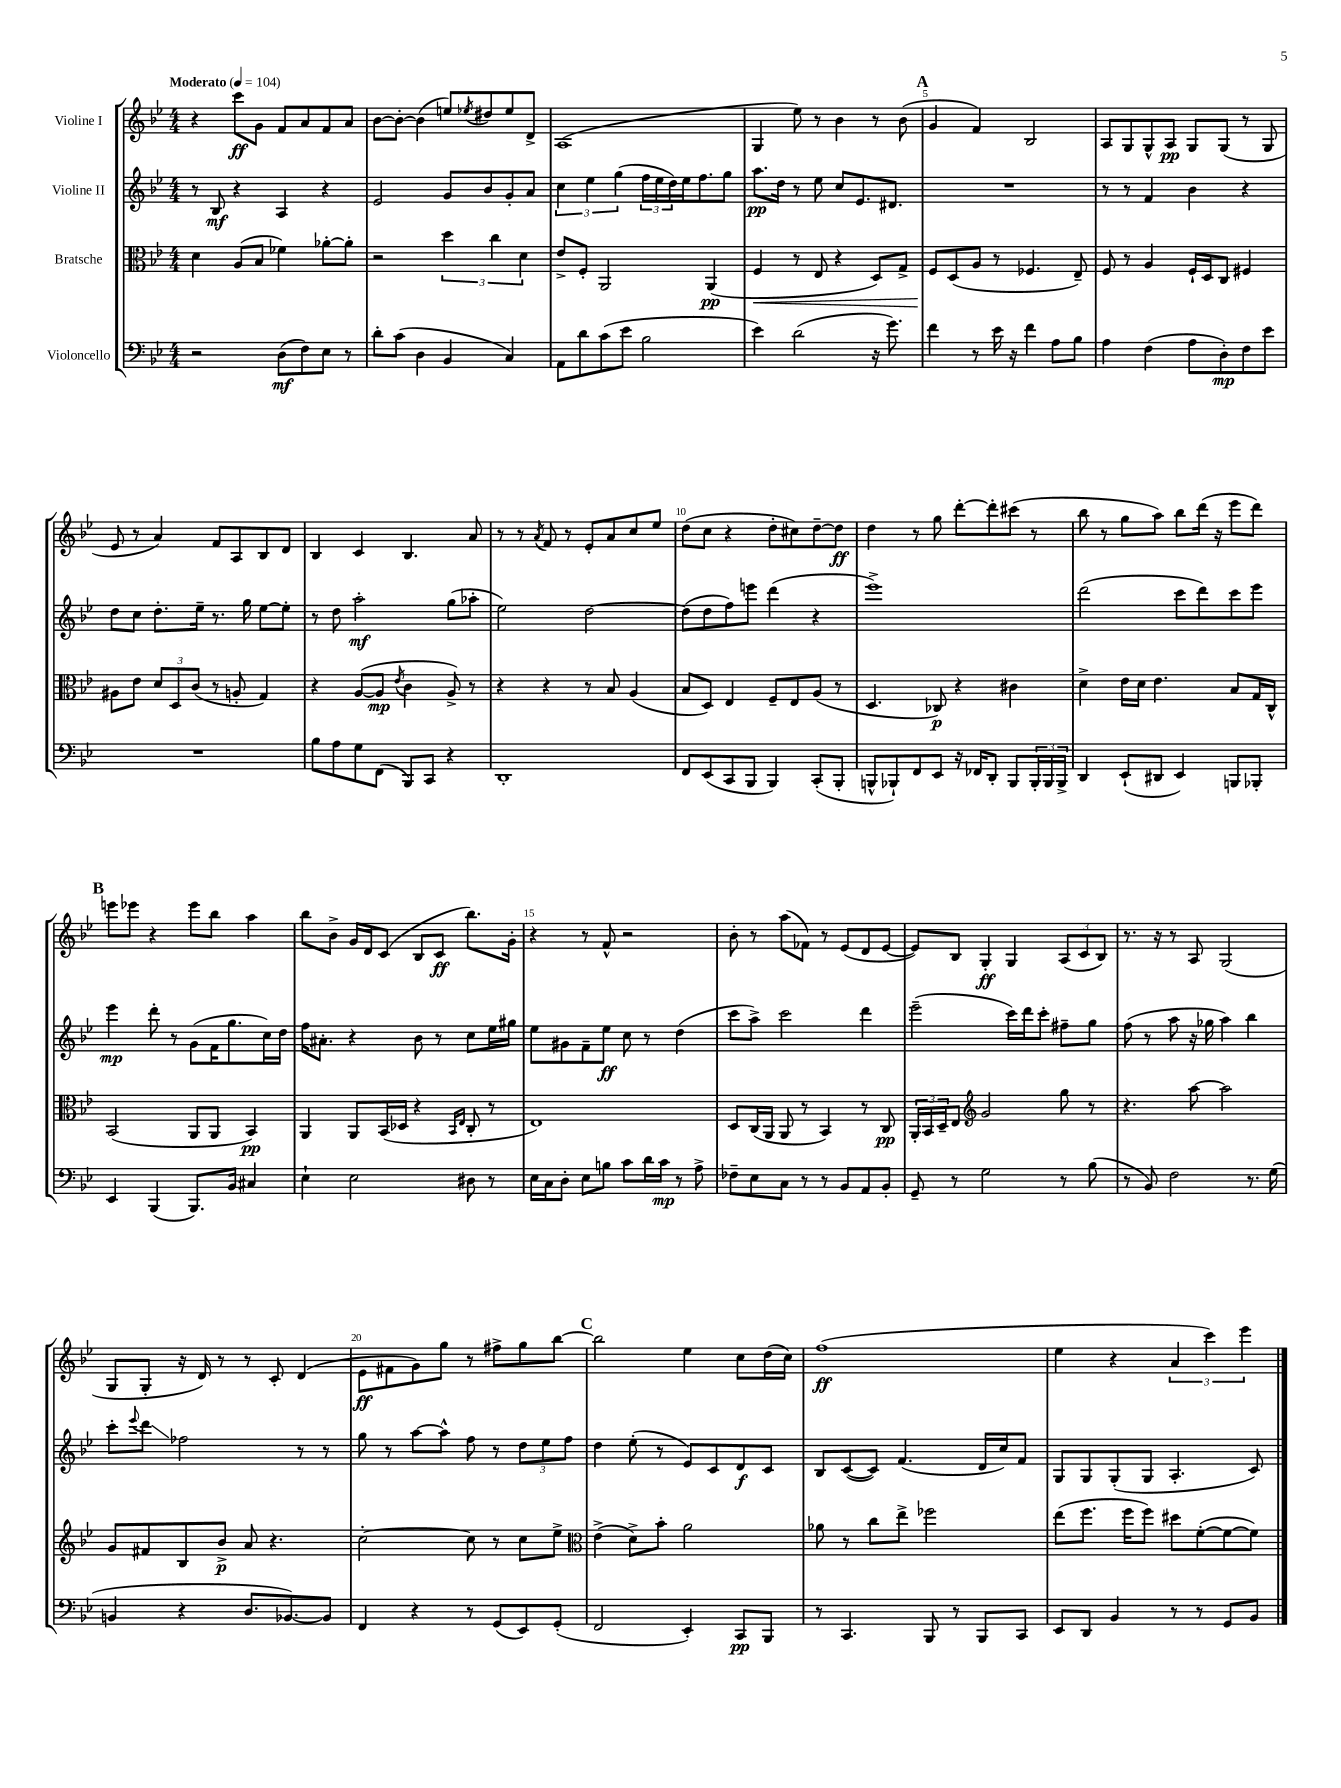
<<
\new StaffGroup <<
\new Staff = "s0" \with { instrumentName = "Violine I" } {
    \clef treble \key bes \major \numericTimeSignature \time 4/4 \tempo "Moderato" 4 = 104
    r4 c'''8\ff g'8 f'8 a'8 f'8 a'8 |
    bes'8~ bes'8~-. bes'4( e''8) \acciaccatura { ees''8 } dis''8 ees''8 d'8-> |
    a1( |
    g4 ees''8) r8 bes'4 r8 bes'8( |
    \mark \markup { \bold "A" } g'4 f'4) bes2 |
    a8 g8 g8-^ a8\pp g8 g8( r8 g8 |
    ees'8 r8 a'4) f'8 a8 bes8 d'8 |
    bes4 c'4 bes4. a'8 |
    r8 r8 \acciaccatura { a'8 } f'8 r8 ees'8-. a'8 c''8 ees''8 |
    d''8( c''8 r4 d''8-. cis''8) d''8~-- d''8\ff |
    d''4 r8 g''8 d'''8~-. d'''8-. cis'''8( r8 |
    bes''8 r8 g''8 a''8) bes''8 d'''16( r16 ees'''8 d'''8) |
    \mark \markup { \bold "B" } e'''8 ees'''8 r4 ees'''8 bes''8 a''4 |
    bes''8 bes'8-> g'16 d'16 c'8( bes8 c'8\ff bes''8.) g'16-. |
    r4 r8 f'8-^ r2 |
    bes'8-. r8 a''8( fes'8) r8 ees'8( d'8 ees'8~ |
    ees'8) bes8 g4-.\ff g4 \tuplet 3/2 { a8( c'8 bes8) } |
    r8. r16 r8 a8 g2( |
    g8 g8-. r16 d'16) r8 r8 c'8-. d'4( |
    ees'8\ff fis'8 g'8) g''8 r8 fis''8-> g''8 bes''8~ |
    \mark \markup { \bold "C" } bes''2 ees''4 c''8 d''16( c''16) |
    f''1\ff( |
    ees''4 r4 \tuplet 3/2 { a'4 c'''4) ees'''4 } \bar "|." |
}
\new Staff = "s1" \with { instrumentName = "Violine II" } {
    \clef treble \key bes \major \numericTimeSignature \time 4/4
    r8 bes8\mf r4 a4 r4 |
    ees'2 g'8 bes'8 g'8-. a'8 |
    \tuplet 3/2 { c''4 ees''4 g''4( } \tuplet 3/2 { f''16 ees''16 d''16) } ees''16 f''8. g''8 |
    a''8.\pp d''16 r8 ees''8 c''8 ees'8. dis'8. |
    \mark \markup { \bold "A" } R1 |
    r8 r8 f'4 bes'4 r4 |
    d''8 c''8 d''8.-. ees''16-- r8. g''16 ees''8~ ees''8-. |
    r8 d''8 a''2-.\mf g''8( aes''8-. |
    ees''2) d''2~ |
    d''8( d''8 f''8) e'''8 d'''4( r4 |
    ees'''1->) |
    d'''2( c'''8 d'''8) c'''8 ees'''8 |
    \mark \markup { \bold "B" } ees'''4\mp d'''8-. r8 g'8( f'16 g''8. c''16) d''16 |
    f''16 ais'8.-. r4 bes'8 r8 c''8 ees''16 gis''16 |
    ees''8 gis'8 f'8-- ees''8\ff c''8 r8 d''4( |
    c'''8 a''8->) c'''2 d'''4 |
    ees'''2--( c'''16) d'''16 c'''8-. fis''8-- g''8 |
    f''8( r8 a''8 r16 ges''16 a''4) bes''4 |
    c'''8-. \appoggiatura { ees'''8 } d'''8\glissando fes''2 r8 r8 |
    g''8 r8 a''8~ a''8-^ f''8 r8 \tuplet 3/2 { d''8 ees''8 f''8 } |
    \mark \markup { \bold "C" } d''4 ees''8-.( r8 ees'8) c'8 d'8\f c'8 |
    bes8 c'8~( c'8) f'4.( d'16 c''16) f'8 |
    g8 g8 g8-.( g8 a4.-. c'8) \bar "|." |
}
\new Staff = "s2" \with { instrumentName = "Bratsche" } {
    \clef alto \key bes \major \numericTimeSignature \time 4/4
    d'4 a8( bes8 fes'4) aes'8~-. aes'8-. |
    r2 \tuplet 3/2 { d''4 c''4 d'4 } |
    ees'8-> f8-. a,2 a,4\pp( |
    f4\< r8 ees8 r4 d8) g8-> |
    \mark \markup { \bold "A" } f8\! d8( a8 r8 fes4. ees8--) |
    f8 r8 a4 f16-! d16 c8 fis4 |
    ais8 ees'8 \tuplet 3/2 { d'8 d8 c'8( } r8 a8-. g4) |
    r4 a8~( a8\mp \acciaccatura { ees'8 } c'4 a8->) r8 |
    r4 r4 r8 bes8 a4( |
    bes8 d8) ees4 f8-- ees8 a8( r8 |
    d4. ces8\p) r4 cis'4 |
    d'4-> ees'16 d'16 ees'4. bes8 g16 c16-^ |
    \mark \markup { \bold "B" } bes,2( a,8 a,8 bes,4\pp) |
    a,4 a,8 bes,16( des16 r4 \grace { bes,16 ees16 } c8-. r8 |
    ees1) |
    d8 c16( a,16 a,8 r8 bes,4) r8 c8\pp |
    \tuplet 3/2 { a,16-. bes,16 d16-- } ees8 \clef treble g'2 g''8 r8 |
    r4. a''8~ a''2 |
    g'8 fis'8 bes8 bes'8->\p a'8 r4. |
    c''2~-. c''8 r8 c''8 ees''8-> |
    \mark \markup { \bold "C" } \clef alto ees'4->( d'8->) bes'8-. a'2 |
    aes'8 r8 c''8 ees''8-> fes''2 |
    ees''8( f''8. f''16 f''8) dis''8 f'8~-.( f'8~ f'8) \bar "|." |
}
\new Staff = "s3" \with { instrumentName = "Violoncello" } {
    \clef bass \key bes \major \numericTimeSignature \time 4/4
    r2 d8\mf( f8) ees8 r8 |
    d'8-. c'8( d4 bes,4 c4) |
    a,8 d'8 c'8( ees'8 bes2 |
    ees'4) d'2( r16 g'8.) |
    \mark \markup { \bold "A" } f'4 r8 ees'16 r16 f'4 a8 bes8 |
    a4 f4( a8 d8-.\mp) f8 ees'8 |
    R1 |
    bes8 a8 g8 f,8( bes,,8) c,8 r4 |
    d,1-. |
    f,8 ees,8( c,8 bes,,8 bes,,4) c,8-.( bes,,8-. |
    b,,8-^ bes,,8-!) f,8 ees,8 r16 fes,16 d,8-. bes,,8 \tuplet 3/2 { bes,,16-. bes,,16 bes,,16-> } |
    d,4 ees,8-!( dis,8 ees,4) b,,8 bes,,8-. |
    \mark \markup { \bold "B" } ees,4 bes,,4( bes,,8.) bes,16 cis4 |
    ees4-! ees2 dis8 r8 |
    ees16 c16 d8-. ees8 b8 c'8 d'16 c'16\mp r8 a8-> |
    fes8-- ees8 c8 r8 r8 bes,8 a,8 bes,8-. |
    g,8-- r8 g2 r8 bes8( |
    r8 bes,8) f2 r8. g16( |
    b,4 r4 d8. bes,8.~) bes,8 |
    f,4 r4 r8 g,8( ees,8) g,8-.( |
    \mark \markup { \bold "C" } f,2 ees,4-.) c,8\pp bes,,8 |
    r8 c,4. bes,,8 r8 bes,,8 c,8 |
    ees,8 d,8 bes,4 r8 r8 g,8 bes,8 \bar "|." |
}
>>
>>
\layout { \context { \Score \override BarNumber.break-visibility = ##(#f #t #t) barNumberVisibility = #(every-nth-bar-number-visible 5) } }
